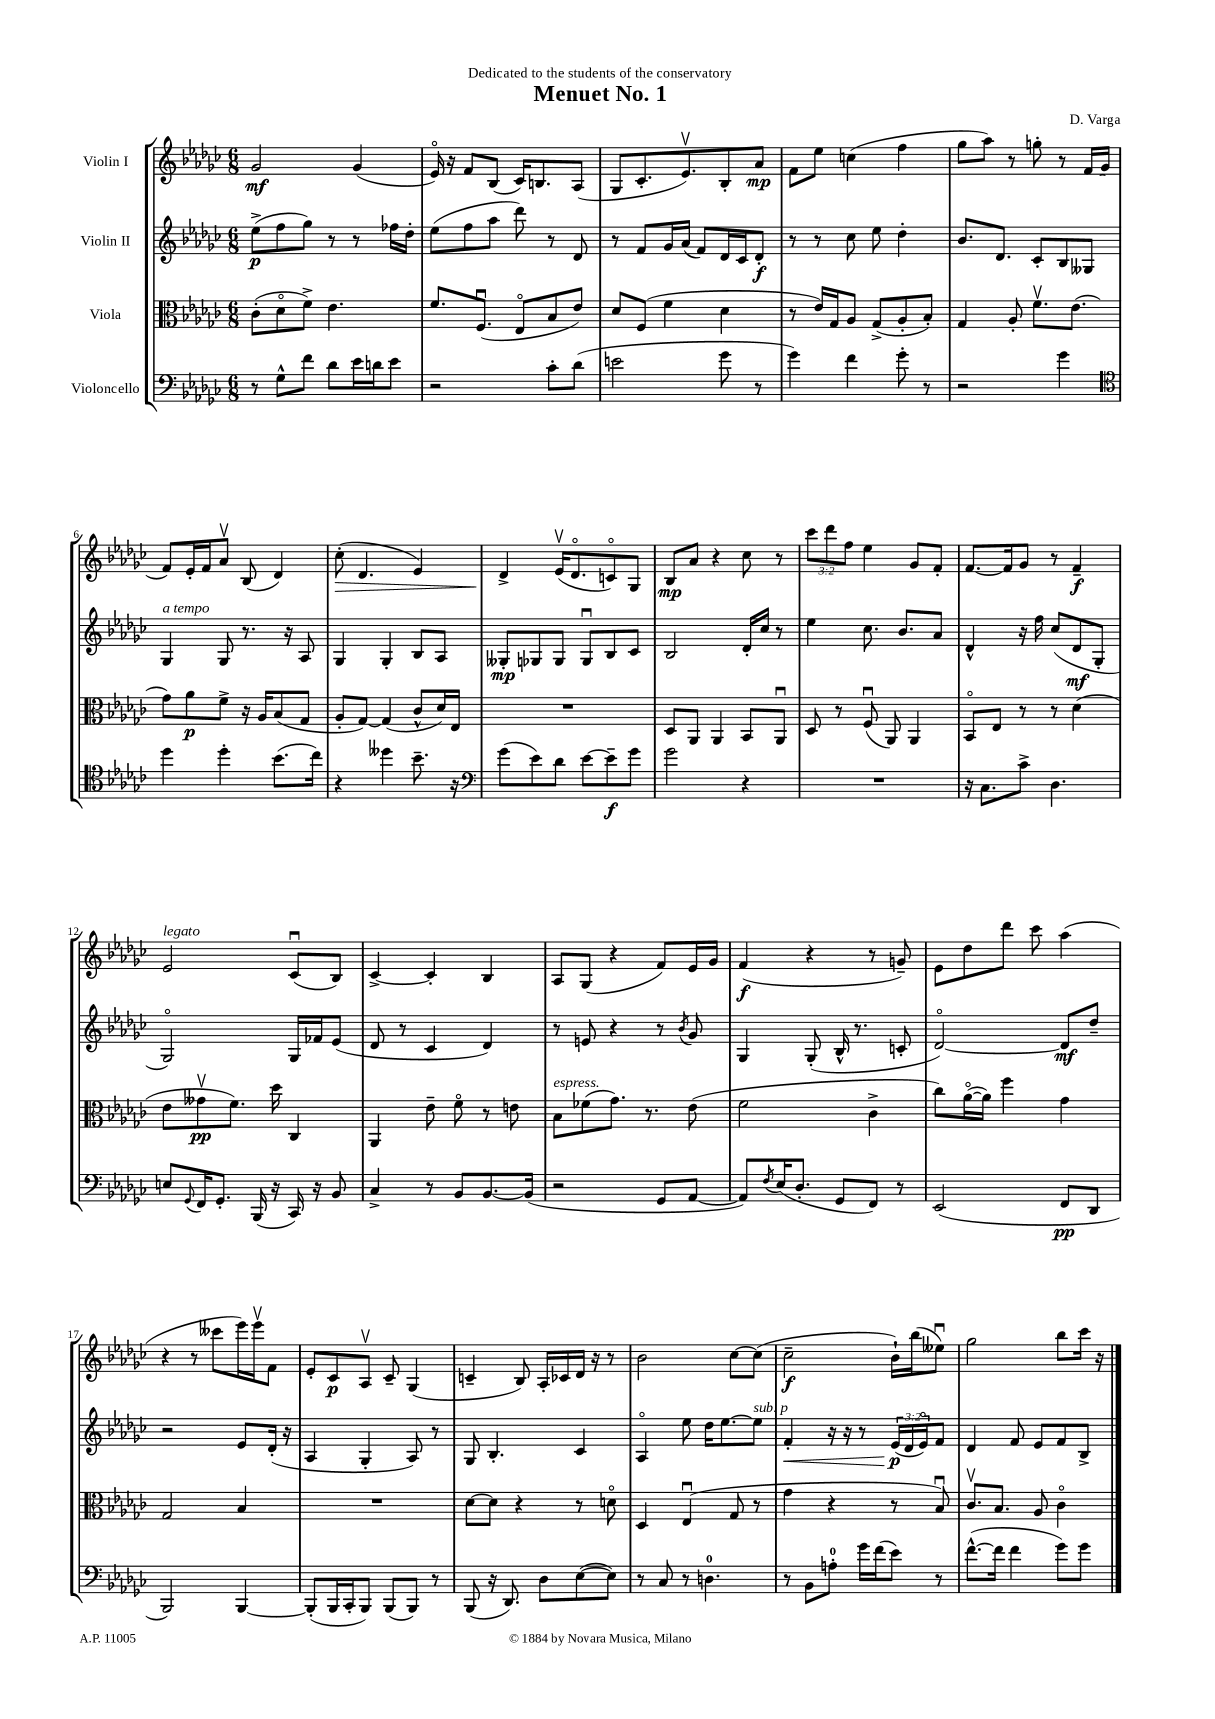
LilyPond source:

\header { title = "Menuet No. 1" composer = "D. Varga" dedication = "Dedicated to the students of the conservatory" }
<<
\new StaffGroup <<
\new Staff = "s0" \with { instrumentName = "Violin I" } {
    \clef treble \key ges \major \numericTimeSignature \time 6/8 \override Staff.TupletNumber.text = #tuplet-number::calc-fraction-text
    ges'2\mf ges'4( |
    ees'16\flageolet) r16 f'8 bes8( ces'16) b8. aes8( |
    ges8 ces'8.-. ees'8.\upbow) bes8-. aes'8\mp |
    f'8 ees''8 c''4( f''4 |
    ges''8 aes''8) r8 g''8-. r8 f'16 ges'16( |
    f'8) ees'16-. f'16 aes'8\upbow bes8( des'4) |
    ces''8-.\>( des'4. ees'4) |
    des'4->\! ees'16\upbow( des'8.\flageolet c'8\flageolet) ges8 |
    bes8\mp aes'8 r4 ces''8 r8 |
    \tuplet 3/2 { ces'''8 des'''8 f''8 } ees''4 ges'8 f'8-. |
    f'8.~ f'16 ges'8 r8 f'4--\f |
    ees'2^\markup { \italic "legato" } ces'8\downbow( bes8) |
    ces'4~-> ces'4-. bes4 |
    aes8 ges8( r4 f'8) ees'16 ges'16 |
    f'4\f( r4 r8 g'8--) |
    ees'8 des''8 des'''8 ces'''8 aes''4( |
    r4 r8 ceses'''8 ees'''16) ees'''16\upbow f'8 |
    ees'8-. ces'8\p aes8\upbow ces'8-- ges4( |
    c'4-- bes8) aes16-. ces'16 des'16 r16 r8 |
    bes'2 ces''8~ ces''8( |
    ces''2--\f bes'16-!) bes''16( eeses''8\downbow) |
    ges''2 bes''8 ces'''16 r16 \bar "|." |
}
\new Staff = "s1" \with { instrumentName = "Violin II" } {
    \clef treble \key ges \major \numericTimeSignature \time 6/8 \override Staff.TupletNumber.text = #tuplet-number::calc-fraction-text
    ees''8->\p( f''8 ges''8) r8 r8 fes''16 des''16-. |
    ees''8( f''8 aes''8 des'''8) r8 des'8 |
    r8 f'8 ges'16 aes'16( f'8) des'16 ces'16 des'8-.\f |
    r8 r8 ces''8 ees''8 des''4-. |
    bes'8. des'8. ces'8-. bes8 geses8 |
    ges4^\markup { \italic "a tempo" } ges8 r8. r16 aes8 |
    ges4 ges4-. bes8 aes8 |
    geses8-.\mp ges8 ges8 ges8\downbow bes8 ces'8 |
    bes2 des'16-. ces''16 r8 |
    ees''4 ces''8. bes'8. aes'8 |
    des'4-^ r16 f''16 ces''8( des'8\mf ges8-. |
    ges2\flageolet) ges16 fes'16 ees'8( |
    des'8 r8 ces'4 des'4) |
    r8 e'8 r4 r8 \acciaccatura { bes'8 } ges'8 |
    ges4 ges8-.( bes16-^ r8. c'8-. |
    des'2~\flageolet) des'8\mf des''8-- |
    r2 ees'8 des'16-.( r16 |
    aes4 ges4-. aes8) r8 |
    ges8 bes4.-. ces'4 |
    aes4\flageolet ees''8 des''16 ees''8.~ ees''8^\markup { \italic "sub. p" } |
    f'4-.\< r16 r16 r8 \tuplet 3/2 { ees'16\p\!( des'16 ees'16\flageolet) } f'8 |
    des'4 f'8 ees'8 f'8 bes8-> \bar "|." |
}
\new Staff = "s2" \with { instrumentName = "Viola" } {
    \clef alto \key ges \major \numericTimeSignature \time 6/8
    ces'8-.( des'8\flageolet f'8->) ees'4. |
    f'8. f8.\downbow( ees8\flageolet bes8 ees'8) |
    des'8 f8( f'4 des'4 |
    r8 ees'16) ges16 aes8 ges8->( aes8-. bes8-.) |
    ges4 aes8-. f'8.\upbow ees'8.( |
    ges'8) aes'8\p f'8-> r16 aes16 bes8( ges8 |
    aes8-. ges8~) ges4( ces'8-^ des'16) ees16 |
    R2. |
    des8 aes,8 aes,4 bes,8 aes,8\downbow |
    des8 r8 f8\downbow( aes,8) aes,4 |
    bes,8\flageolet ees8 r8 r8 des'4( |
    ees'8 geses'8\upbow\pp f'8.) des''16 ces4 |
    aes,4 ees'8-- f'8\flageolet r8 e'8 |
    bes8^\markup { \italic "espress." } fes'8( ges'8.) r8. ees'8( |
    f'2 ces'4-> |
    ces''8) aes'16~\flageolet( aes'16) f''4 ges'4 |
    ges2 bes4 |
    R2. |
    des'8~ des'8 r4 r8 d'8\flageolet |
    des4 ees4\downbow( ges8 r8 |
    ges'4 r4 r8 bes8\downbow) |
    ces'8.\upbow bes8. aes8 ces'4\flageolet \bar "|." |
}
\new Staff = "s3" \with { instrumentName = "Violoncello" } {
    \clef bass \key ges \major \numericTimeSignature \time 6/8
    r8 ges8-^ f'8 des'8 ees'16 d'16 ees'8 |
    r2 ces'8-. des'8( |
    e'2 ges'8 r8 |
    ges'4) f'4 ges'8-. r8 |
    r2 ges'4 |
    \clef tenor des''4 des''4-. bes'8.( ces''16) |
    r4 deses''4 bes'8.-- r16 |
    \clef bass ges'8( ees'8) des'8 ees'8~ ees'8--\f ges'8 |
    ges'2 r4 |
    R2. |
    r16 ces8. ces'8-> des4. |
    e8 \appoggiatura { ges,8 } f,16 ges,8.-. bes,,16( r16 ces,16) r16 bes,8 |
    ces4-> r8 bes,8 bes,8.~ bes,16( |
    r2 ges,8 aes,8~ |
    aes,8) \acciaccatura { f8 } ees16( des8.-. ges,8 f,8) r8 |
    ees,2( f,8\pp des,8 |
    bes,,2) bes,,4~ |
    bes,,8-.( bes,,16 ces,16-. bes,,8) bes,,8( bes,,8) r8 |
    bes,,8( r16 des,8.) des8 ees8~( ees8) |
    r8 ces8 r8 d4.-0 |
    r8 bes,8 a8-0-. ges'16 f'16( ees'8) r8 |
    f'8.~-^( f'16 f'4 ges'8) ges'8 \bar "|." |
}
>>
>>
